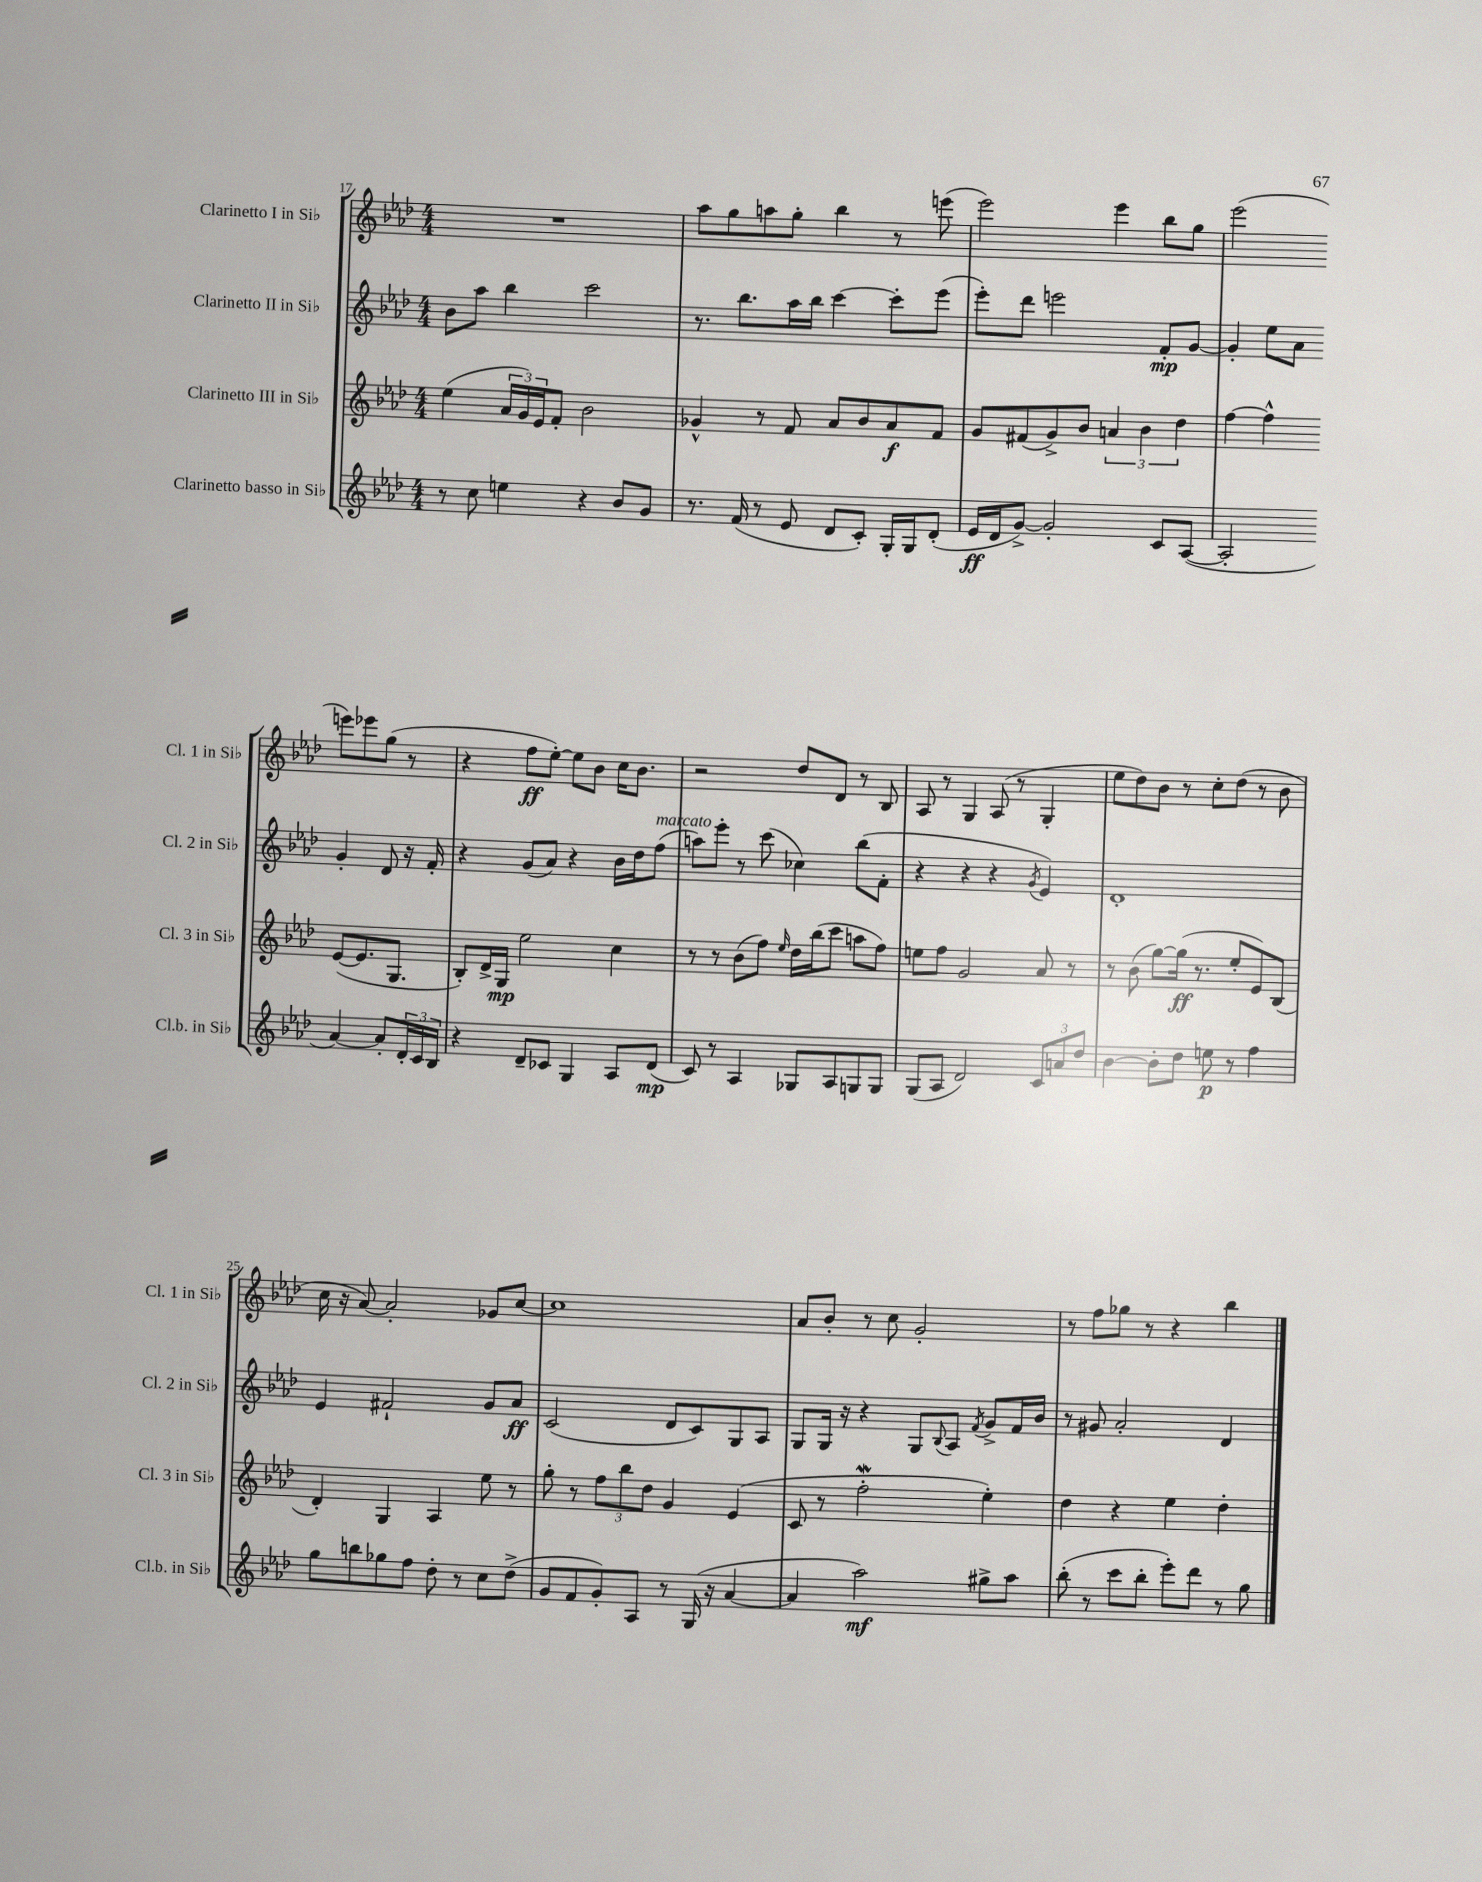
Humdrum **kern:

**kern	**kern	**kern	**kern
*staff4	*staff3	*staff2	*staff1
*clefG2	*clefG2	*clefG2	*clefG2
*k[b-e-a-d-]	*k[b-e-a-d-]	*k[b-e-a-d-]	*k[b-e-a-d-]
*M4/4	*M4/4	*M4/4	*M4/4
8r	(4ee-	8b-	1r
8cc	.	8aa-	.
4ee	24a-	4bb-	.
.	24g)	.	.
.	24e-	.	.
.	8f'	.	.
4r	2b-	2ccc	.
8b-	.	.	.
8g	.	.	.
=	=	=	=
8.r	4g-^^	8.r	8aa-
.	.	.	8gg
(16f	.	8.bb-	.
8r	8r	.	8aa
8e-	8f	16aa-	8gg'
.	.	16bb-	.
8d-	8a-	[4ccc	4bb-
8c')	8b-	.	.
16G'	8a-	8ccc']	8r
16G	.	.	.
(8d-'	8f	(8eee-	(8eee
=	=	=	=
16e-	8g	8eee-')	2eee-)
16d-	.	.	.
[8g^)	(8f#	8ddd-	.
2g']	8g^)	2eee	.
.	8b-	.	.
.	6a	.	4eee-
.	6b-	.	.
8c	.	8f'	8bb-
.	6dd-	.	.
([8A-	.	[8g	8gg
=	=	=	=
2A-']	[4ff	4g']	(2eee-
.	4ff^^]	8ee-	.
.	.	8a-	.
[4a-)	([8e-	4g'	8eee)
.	8.e-]	.	8eee-
8a-']	.	8d-	(8gg
.	8.G	.	.
24d-'	.	16r	8r
24c	.	.	.
.	.	16f'	.
24B-	.	.	.
=	=	=	=
4r	8B-')	4r	4r
.	16d-^	.	.
.	16G	.	.
8d-~	2ee-	(8g	8ff
8c-	.	8a-)	[8ee-')
4G	.	4r	8ee-]
.	.	.	8b-
8A-	4cc	16b-	16cc
.	.	16dd-	8.b-
(8d-	.	(8ff	.
=	=	=	=
8c)	8r	8aa)	2r
8r	8r	8eee-'	.
4A-	(8b-	8r	.
.	8ff)	(8ccc	.
.	16qqee-	.	.
8G-	16dd-	4cc-)	8dd-
.	(16bb-	.	.
8A-	8ccc	.	8d-
8G	8aa	(8bb-	8r
8G	8ff)	8f'	8B-
=	=	=	=
(8G	8ee	4r	8A-
8A-	8ff	.	8r
2d-)	2g	4r	4G
.	.	4r	(8A-
.	.	.	8r
.	.	8qg	.
12c	8a-	4e-)	4G'
12a	.	.	.
.	8r	.	.
12dd-	.	.	.
=	=	=	=
[4b-	8r	1d-'	8ee-
.	(8b-	.	8dd-)
8b-']	[8gg)	.	8b-
8dd-	(16gg]	.	8r
.	8.r	.	.
8ee	.	.	8cc'
8r	8ee-'	.	(8dd-
4ff	8e-)	.	8r
.	(8B-	.	8b-
=	=	=	=
8gg	4d-')	4e-	16cc
.	.	.	16r
8bb	.	.	[8a-)
8gg-	4G	2f#`	2a-']
8ff	.	.	.
8dd-'	4A-	.	.
8r	.	.	.
8cc	8ee-	8g	8g-
(8dd-^	8r	8a-	[8cc
=	=	=	=
8g	8gg'	(2c	1cc]
8f	8r	.	.
8g')	12ff	.	.
.	12bb-	.	.
8A-	.	.	.
.	12dd-	.	.
8r	4g	8d-	.
(16G	.	8c)	.
16r	.	.	.
[4a-	(4e-	8G	.
.	.	8A-	.
=	=	=	=
4a-]	8c	8G	8a-
.	8r	16G	8b-'
.	.	16r	.
2aa-)	2ff'	4r	8r
.	.	.	8cc
.	.	8G	2g'
.	.	8qqB-	.
.	.	8A-	.
.	.	8qf	.
8gg#^	4ee-')	8g^	.
8aa-	.	16f	.
.	.	16b-	.
=	=	=	=
(8bb-'	4dd-	8r	8r
8r	.	8g#	8ff
8ccc	4r	2a-'	8gg-
8bb-'	.	.	8r
8eee-')	4ee-	.	4r
8ddd-	.	.	.
8r	4dd-'	4d-	4bb-
8gg	.	.	.
==	==	==	==
*-	*-	*-	*-
